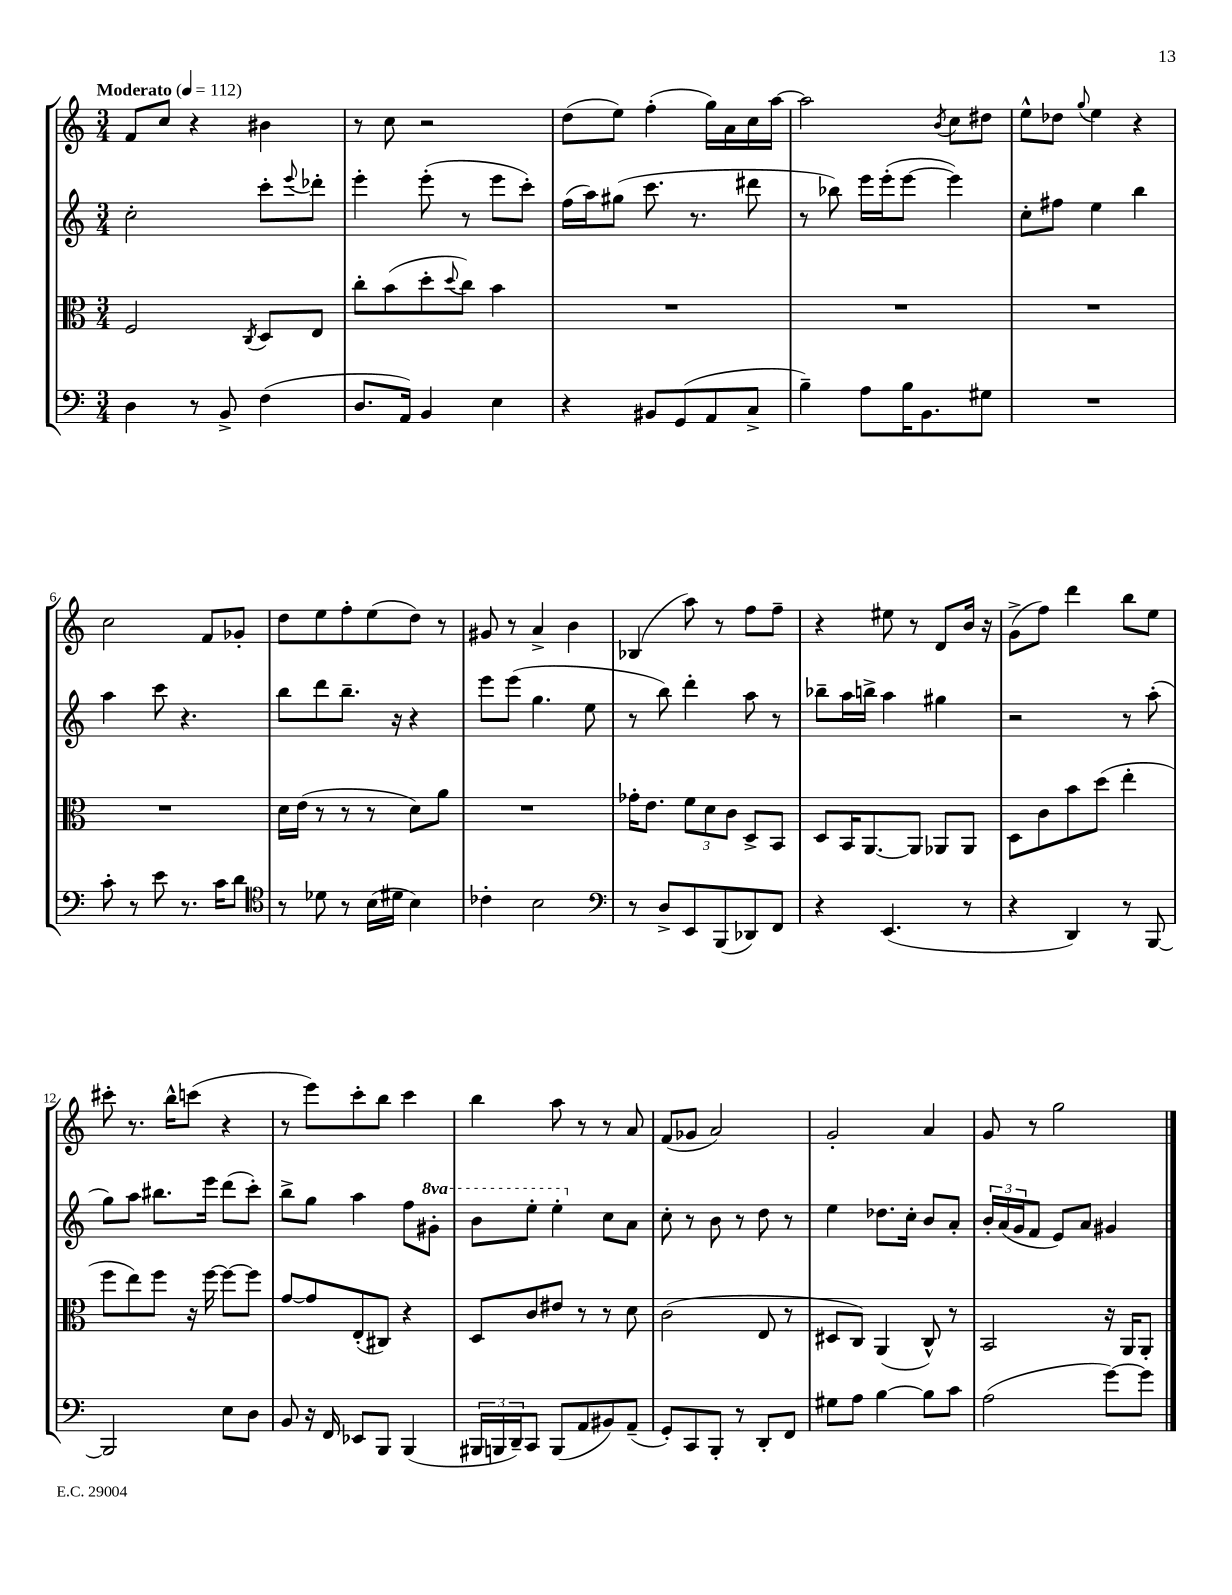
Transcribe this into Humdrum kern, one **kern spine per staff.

**kern	**kern	**kern	**kern
*part4	*part3	*part2	*part1
*staff4	*staff3	*staff2	*staff1
*clefF4	*clefC3	*clefG2	*clefG2
*k[]	*k[]	*k[]	*k[]
*M3/4	*M3/4	*M3/4	*M3/4
*MM112	*MM112	*MM112	*MM112
=1	=1	=1	=1
!	!	!	!LO:TX:a:B:t=Moderato
4D\	2F/	2cc'\	8f/L
.	.	.	8cc/J
8r	.	.	4r
8BB^/	.	.	.
.	8qC/	.	.
(4F\	8D/L	8ccc'\L	4b#X\
.	.	8qqeee/	.
.	8E/J	8ddd-X'\J	.
=2	=2	=2	=2
8.D/L	8cc'\L	4eee'\	8r
.	(8b\	.	8cc\
16AA/Jk)	.	.	.
4BB/	8dd'\	(8eee'\	2r
.	8qqdd/	.	.
.	8cc\J)	8r	.
4E\	4b\	8eee\L	.
.	.	8ccc'\J)	.
=3	=3	=3	=3
4r	2.r	(16ff\LL	(8dd\L
.	.	16aa\J)	.
.	.	(8gg#X\J	8ee\J)
8BB#X/L	.	8.ccc\	(4ff'\
(8GG/	.	.	.
.	.	8.r	.
8AA/	.	.	16gg\LL)
.	.	.	16a\
8C^/J	.	8ddd#X\	16cc\
.	.	.	[16aa\JJ
=4	=4	=4	=4
4B~\)	2.r	8r	2aa\]
.	.	8bb-X\)	.
8A\L	.	16eee\LL	.
.	.	(16eee'\J	.
16B\K	.	[8eee\J	.
8.BB\	.	.	.
.	.	.	8qb/
.	.	4eee\])	8cc\L
8G#X\J	.	.	8dd#X\J
=5	=5	=5	=5
2.r	2.r	8cc'\L	8ee^^\L
.	.	8ff#X\J	8dd-X\J
.	.	.	8qqgg/
.	.	4ee\	4ee\
.	.	4bb\	4r
!!LO:LB:g=z
=6	=6	=6	=6
8c'\	2.r	4aa\	2cc\
8r	.	.	.
8e\	.	8ccc\	.
8.r	.	4.r	.
.	.	.	8f/L
16c\KL	.	.	.
8d\J	.	.	8g-X'/J
=7	=7	=7	=7
*clefC4	*	*	*
8r	16d\LL	8bb\L	8dd\L
.	(16e\JJ	.	.
8d-X\	8r	8ddd\	8ee\
8r	8r	8.bb~\J	8ff'\
(16B\LL	8r	.	(8ee\
16d#X\JJ	.	16r	.
4B\)	8d\L)	4r	8dd\J)
.	8a\J	.	8r
=8	=8	=8	=8
4c-X'\	2.r	8eee\L	8g#X/
.	.	(8eee\J	8r
2B\	.	4.gg\	4a^/
.	.	.	4b\
.	.	8ee\	.
=9	=9	=9	=9
*clefF4	*	*	*
8r	16g-X'\KL	8r	(4B-X/
.	8.e\J	.	.
8D^/L	.	8bb\)	.
8EE/	12f\L	4ddd'\	8aa\)
.	12d\	.	.
(8BBB/	.	.	8r
.	12c\J	.	.
8DD-X/)	8D^/L	8aa\	8ff\L
8FF/J	8BB/J	8r	8ff~\J
=10	=10	=10	=10
4r	8D/L	8bb-X~\L	4r
.	16BB/K	16aa\L	.
.	[8.AA/	16bbn^\JJ	.
(4.EE/	.	4aa\	8ee#X\
.	8AA/J]	.	8r
.	8AA-X/L	4gg#X\	8d/L
8r	8AA-/J	.	16b/Jk
.	.	.	16r
=11	=11	=11	=11
4r	8D\L	2r	(8g^\L
.	8c\	.	8ff\J)
4DD/)	8b\	.	4ddd\
.	(8dd\J	.	.
8r	4ee'\	8r	8bb\L
[8BBB/	.	(8aa'\	8ee\J
!!LO:LB:g=z
=12	=12	=12	=12
2BBB/]	8ff\L	8gg\L)	8ccc#X'\
.	8ee\)	8aa\J	8.r
.	8ff\J	8.bb#X\L	.
.	.	.	16bb^^\KL
.	16r	.	(8cccn\J
.	[16ff\	16eee\Jk	.
8E\L	8ff\L_	(8ddd\L	4r
8D\J	8ff\J]	8ccc'\J)	.
=13	=13	=13	=13
8BB/	[8g/L	8bb^\L	8r
16r	8g/]	8gg\J	8eee\L)
16FF/	.	.	.
8EE-X/L	(8E'/	4aa\	8ccc'\
8BBB/J	8C#X/J)	.	8bb\J
(4BBB/	4r	8ff\L	4ccc\
*	*	*8va	*
.	.	8gg#X'\J	.
=14	=14	=14	=14
24BBB#X/LL	8D/L	8bb\L	4bb\
24BBBn/	.	.	.
24DD~/J)	.	.	.
8CC/J	8c/	8eee'\J	.
(8BBB/L	8e#X/J	4eee'\	8aa\
8AA/	8r	.	8r
*	*	*X8va	*
8BB#X/)	8r	8cc\L	8r
(8AA~/J	8d\	8a\J	8a/
=15	=15	=15	=15
8GG'/L)	(2c\	8cc'\	(8f/L
8CC/	.	8r	8g-X/J
8BBB'/J	.	8b\	2a/)
8r	.	8r	.
8DD'/L	8E/	8dd\	.
8FF/J	8r	8r	.
=16	=16	=16	=16
8G#X\L	8D#X/L	4ee\	2g'/
8A\J	8C/J)	.	.
[4B\	(4AA/	8.dd-X\L	.
.	.	16cc'\Jk	.
8B\L]	8C^^/)	8b/L	4a/
8c\J	8r	8a'/J	.
=17	=17	=17	=17
(2A\	2BB/	24b'/LL	8g/
.	.	(24a/	.
.	.	24g/J	.
.	.	8f/J	8r
.	.	8e/L)	2gg\
.	.	8a/J	.
[8g\L)	16r	4g#X/	.
.	16AA/KL	.	.
8g\J]	8AA'/J	.	.
==	==	==	==
*-	*-	*-	*-
